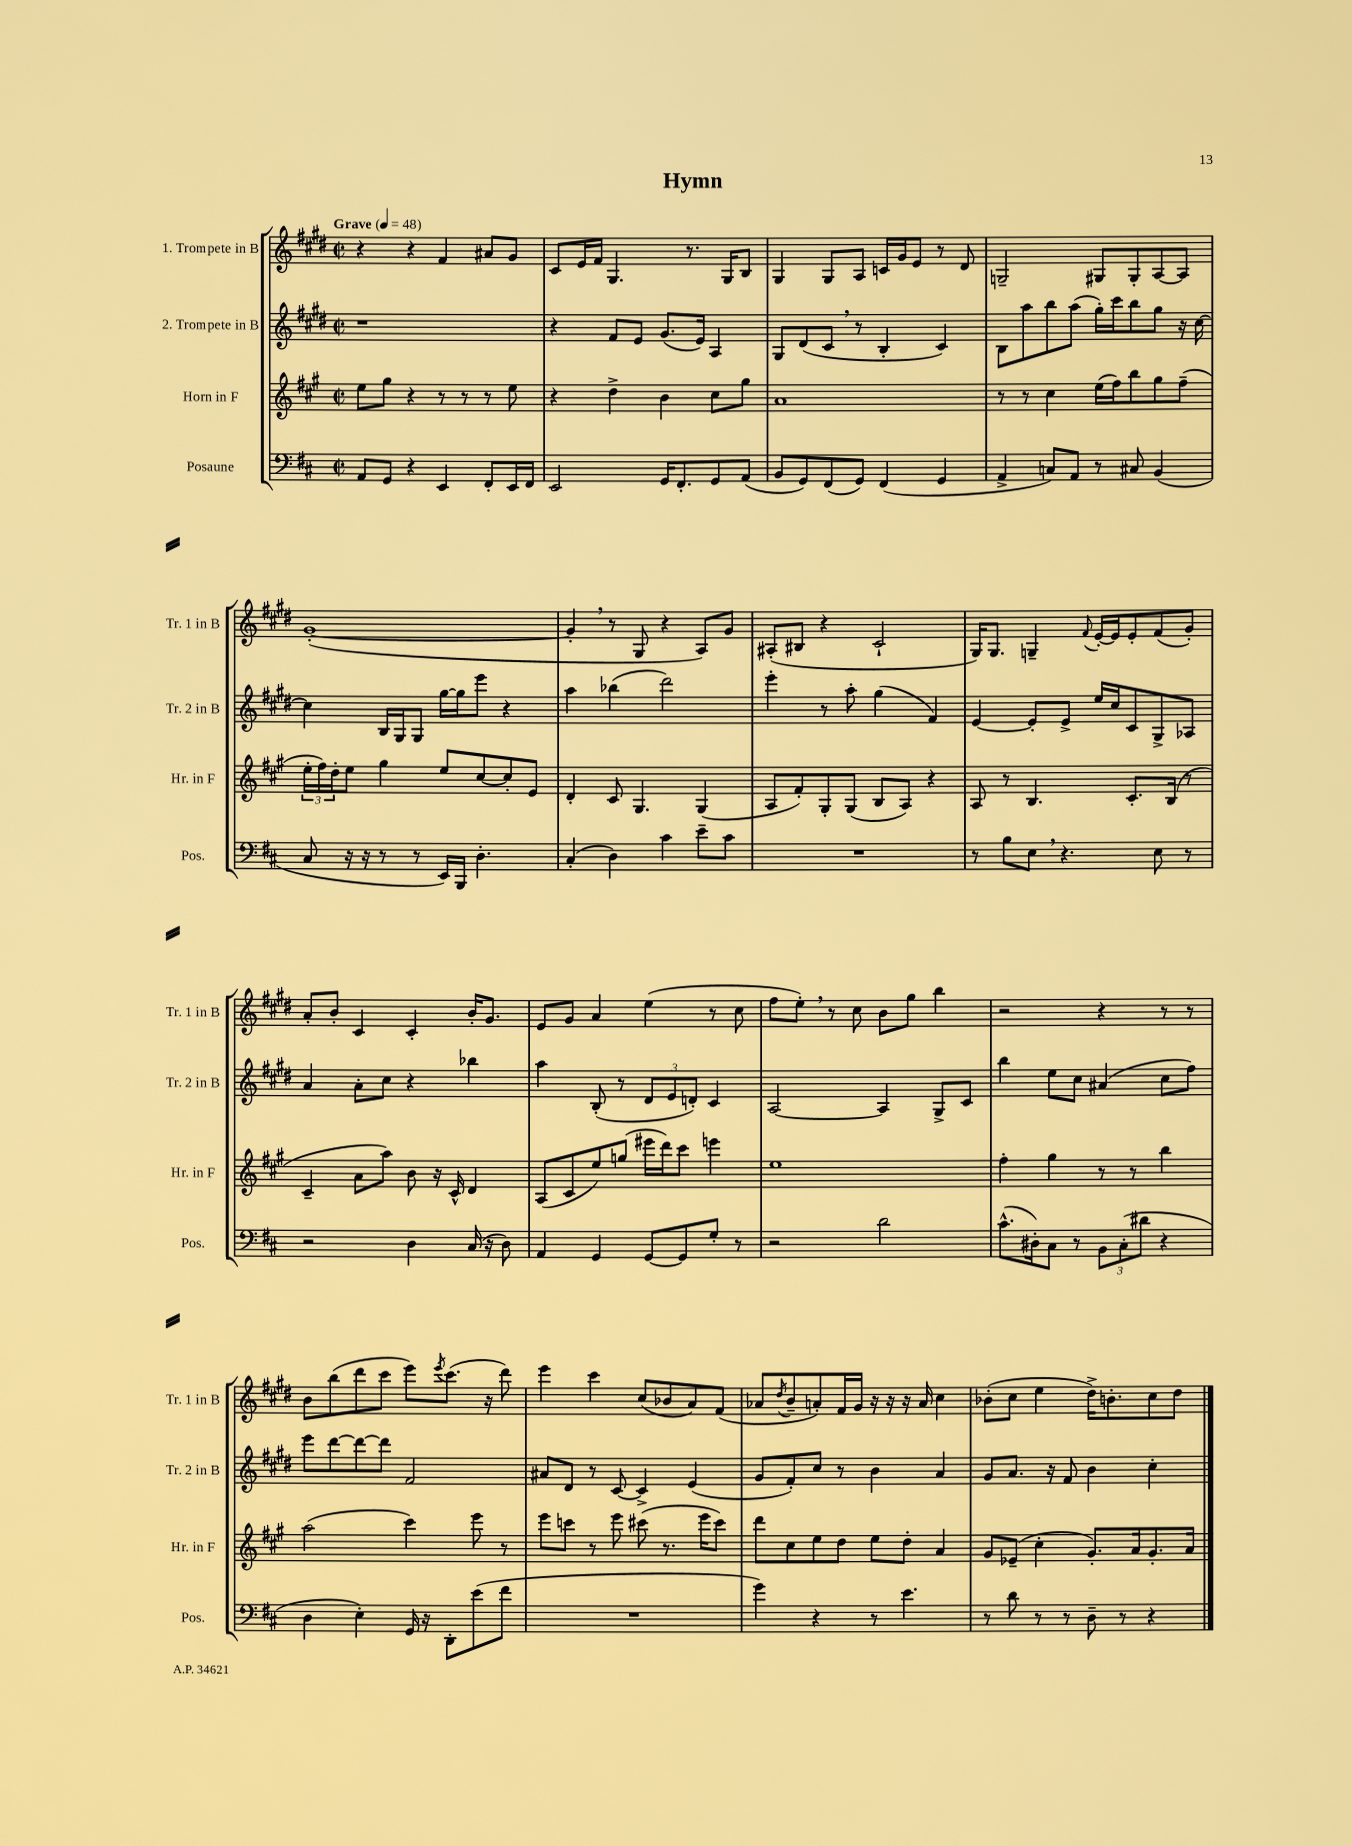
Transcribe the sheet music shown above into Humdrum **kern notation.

**kern	**kern	**kern	**kern
*staff4	*staff3	*staff2	*staff1
*clefF4	*clefG2	*clefG2	*clefG2
*k[f#c#]	*k[f#c#g#]	*k[f#c#g#d#]	*k[f#c#g#d#]
*M2/2	*M2/2	*M2/2	*M2/2
*met(c|)	*met(c|)	*met(c|)	*met(c|)
*MM48	*MM48	*MM48	*MM48
8AA/L	8ee\L	1r	4r
8GG/J	8gg#\J	.	.
4r	4r	.	4r
4EE/	8r	.	4f#/
.	8r	.	.
8FF#'/L	8r	.	8a#/L
16EE/L	8ee\	.	8g#/J
16FF#/JJ	.	.	.
=	=	=	=
2EE/	4r	4r	8c#/L
.	.	.	16e/L
.	.	.	16f#/JJ
.	4dd^\	8f#/L	4.G#/
.	.	8e/J	.
16GG/LK	4b\	(8.g#/L	.
8.FF#'/	.	.	.
.	.	.	8.r
.	.	16e/Jk)	.
8GG/	8cc#\L	4A/	.
.	.	.	16G#/LK
(8AA/J	8gg#\J	.	8B/J
=	=	=	=
8BB/L	1a	8G#/L	4G#/
8GG/)	.	(8d#/	.
(8FF#/	.	8c#/J	8G#/L
8GG/J)	.	8r	8A/J
(4FF#/	.	4B'/	16c/LL
.	.	.	16g#/J
.	.	.	8e/J
4GG/	.	4c#/)	8r
.	.	.	8d#/
=	=	=	=
4AA^/	8r	8B\L	2G~/
.	8r	8aa\	.
8C/L)	4cc#\	8bb\	.
8AA/J	.	(8aa\J	.
8r	(16ee\LL	16gg#'\LL)	8G#/L
.	16ff#\J)	16ccc#\J	.
8C#/	8bb\	8bb\	8G#'/
(4BB/	8gg#\	8gg#\J	[8A/
.	(8ff#~\J	16r	8A/]J
.	.	[16cc#\	.
=	=	=	=
8C#/	24ee'\LL	4cc#\]	([1g#'
.	24ff#\)	.	.
.	24dd'\J	.	.
16r	8ee\J	.	.
16r	.	.	.
8r	4gg#\	16B/LL	.
.	.	16G#/J	.
8r	.	8G#/J	.
16EE/LL)	8ee/L	[16gg#\LL	.
16BBB/JJ	.	16gg#\]J	.
4.D'\	[8cc#/	8eee\J	.
.	8cc#'/]	4r	.
.	8e/J	.	.
=	=	=	=
(4C#'/	4d'/	4aa\	4g#'/]
4D\)	8c#/	(4bb-\	8r
.	4.G#/	.	8G#/
4c#\	.	2ddd#\)	4r
8e~\L	(4G#/	.	8A/L)
8c#\J	.	.	8g#/J
=	=	=	=
1r	8A/L	4eee'\	(8A#'/L
.	8f#'/)	.	8B#/J
.	8G#'/	8r	4r
.	(8G#/J	8aa'\	.
.	8B/L	(4gg#\	2c#`/
.	8A/J)	.	.
.	4r	4f#/)	.
=	=	=	=
8r	8A/	[4e/	16G#/LK)
.	.	.	8.G#/J
8B\L	8r	.	.
8E\J	4.B/	8e'/]L	4G~/
4.r	.	8e^/J	.
.	.	.	8qqf#/
.	.	16ee/LL	[16e'/LL
.	.	16cc#/J	16e/]J
.	8.c#'/L	8c#/	8e'/
8E\	.	8G#^/	(8f#/
.	(16B/Jk	.	.
8r	8r	8A-/J	8g#'/J)
=	=	=	=
2r	4c#~/	4a/	8a'/L
.	.	.	8b'/J
.	8a\L	8a'\L	4c#/
.	8aa\J)	8cc#\J	.
4D\	8b\	4r	4c#'/
.	16r	.	.
.	16c#^^/	.	.
(16C#/	4d/	4bb-\	16b'/LK
16r	.	.	8.g#/J
8D\)	.	.	.
=	=	=	=
4AA/	(8A/L	4aa\	8e/L
.	8c#/	.	8g#/J
4GG/	8ee/)	(8B'/	4a/
.	(8gg/J	8r	.
[8GG/L	16eee#\LL	12d#/L	(4ee\
.	16ddd\J)	.	.
.	.	12e/	.
8GG/]	8ccc#\J	.	.
.	.	12d'/J)	.
8G'/J	4eee\	4c#/	8r
8r	.	.	8cc#\
=	=	=	=
2r	1ee	[2A/	8ff#\L
.	.	.	8ee'\J)
.	.	.	8r
.	.	.	8cc#\
2d\	.	4A/]	8b\L
.	.	.	8gg#\J
.	.	8G#^/L	4bb\
.	.	8c#/J	.
=	=	=	=
(8.c#^^\L	4ff#'\	4bb\	2r
16D#'\k)	.	.	.
8C#\J	4gg#\	8ee\L	.
8r	.	8cc#\J	.
12BB\L	8r	(4a#/	4r
(12C#'\	.	.	.
.	8r	.	.
12d#\J	.	.	.
4r	4bb\	8cc#\L	8r
.	.	8ff#\J)	8r
=	=	=	=
4D\	(2aa\	8eee\L	8b\L
.	.	[8ddd#\	(8bb\
4E'\)	.	8ddd#\_	8ddd#\
.	.	8ddd#\]J	8ccc#\J
16GG/	4ccc#\)	2f#/	8eee\L)
16r	.	.	.
.	.	.	8qeee/
8DD'\L	.	.	(8.ccc#\J
(8e\	8eee\	.	.
.	.	.	16r
8f#\J	8r	.	8ddd#\)
=	=	=	=
1r	8eee\L	8a#/L	4eee\
.	8ccc\J	8d#/J	.
.	8r	8r	4ccc#\
.	8eee\	[8c#/	.
.	(8ccc#\	4c#^/]	(8cc#/L
.	8.r	.	8b-/
.	.	(4e/	8a/)
.	16eee\LK	.	.
.	8ccc#\J)	.	(8f#/J
=	=	=	=
4g\)	8ddd\L	8g#/L	8a-/L
.	.	.	8qdd#/
.	8cc#\	8f#'/)	8b~/
4r	8ee\	8cc#/J	8a'/)
.	8dd\J	8r	16f#/L
.	.	.	16g#/JJ
8r	8ee\L	4b\	16r
.	.	.	16r
4.e\	8dd'\J	.	16r
.	.	.	16a/
.	4a/	4a/	4cc#\
=	=	=	=
8r	8g#/L	8g#/L	(8b-'\L
8d\	(8e-~/J	8.a/J	8cc#\J
8r	4cc#'\	.	4ee\
.	.	16r	.
8r	.	8f#/	.
8D~\	8.g#'/L)	4b\	16dd#^\LK)
.	.	.	8.b'\
8r	.	.	.
.	16a/k	.	.
4r	8.g#'/	4cc#'\	8cc#\
.	.	.	8dd#\J
.	16a/Jk	.	.
==	==	==	==
*-	*-	*-	*-
